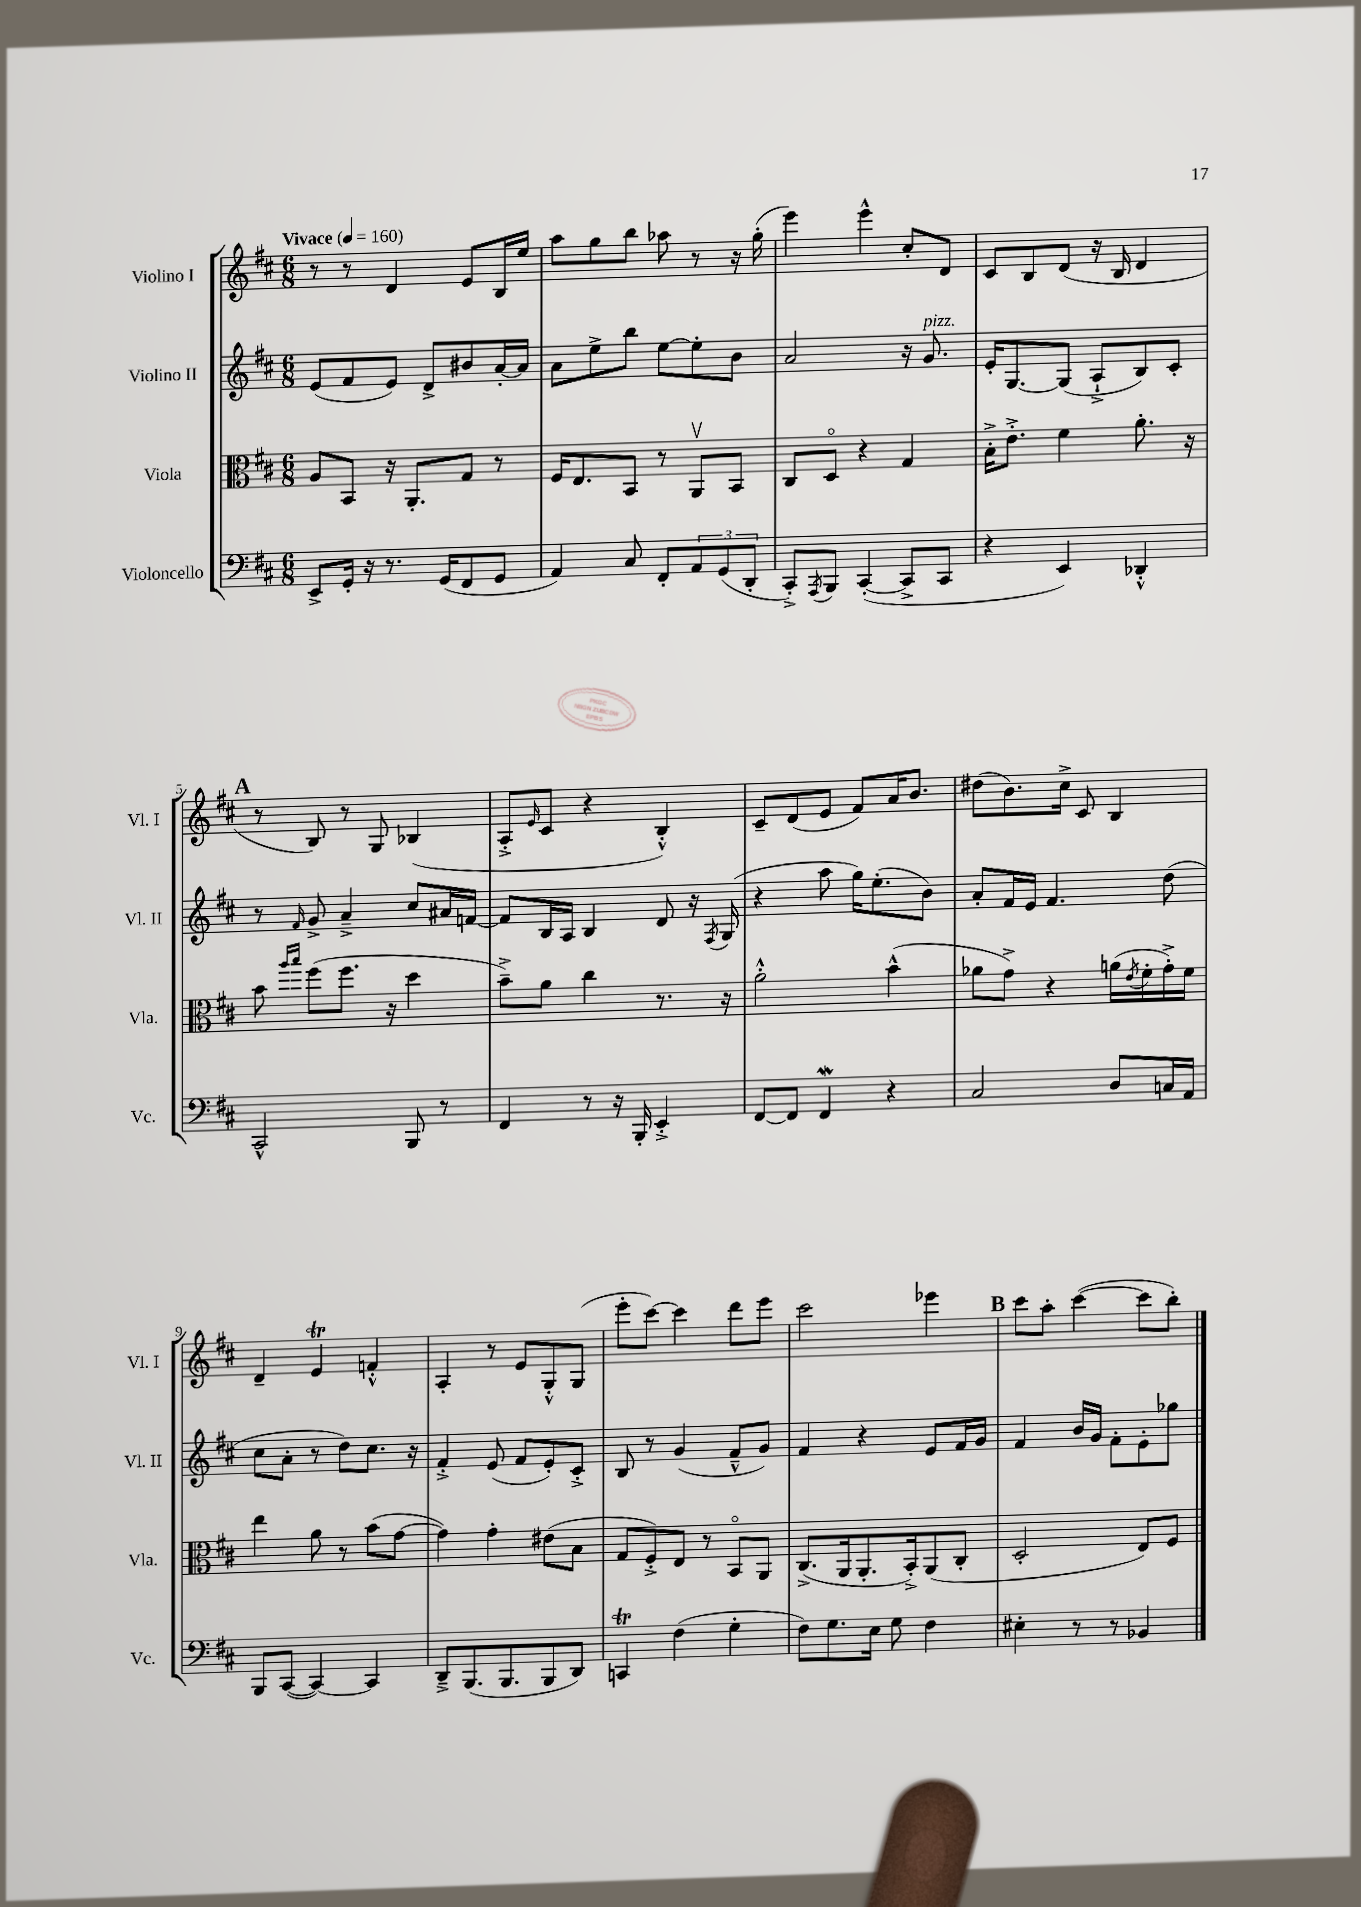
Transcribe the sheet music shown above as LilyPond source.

<<
\new StaffGroup <<
\new Staff = "s0" \with { instrumentName = "Violino I" shortInstrumentName = "Vl. I" } {
    \clef treble \key d \major \numericTimeSignature \time 6/8 \tempo "Vivace" 4 = 160
    r8 r8 d'4 e'8 b16 e''16 |
    a''8 g''8 b''8 aes''8 r8 r16 g''16-.( |
    e'''4) e'''4-^ cis''8-. d'8 |
    cis'8 b8 d'8( r16 b16 d'4 |
    \mark \markup { \bold "A" } r8 b8) r8 g8 bes4( |
    a8-.-> \grace { e'16 } cis'8 r4 b4-.-^) |
    cis'8-- d'8( e'8 fis'8) a'16 b'8. |
    dis''8( b'8.) cis''16-> cis'8 b4 |
    d'4-- e'4\trill f'4-.-^ |
    a4-. r8 e'8 g8-.-^ g8( |
    e'''8-. cis'''8~) cis'''4 d'''8 e'''8 |
    cis'''2 ees'''4 |
    \mark \markup { \bold "B" } cis'''8 a''8-. cis'''4~( cis'''8 b''8-.) \bar "|." |
}
\new Staff = "s1" \with { instrumentName = "Violino II" shortInstrumentName = "Vl. II" } {
    \clef treble \key d \major \numericTimeSignature \time 6/8
    e'8( fis'8 e'8) d'8-> bis'8 a'16~-. a'16 |
    a'8 e''8-> b''8 e''8~ e''8-. b'8 |
    a'2 r16 g'8.^\markup { \italic "pizz." } |
    e'16-. g8.~ g8( a8-!-> b8) cis'8-. |
    \mark \markup { \bold "A" } r8 \grace { fis'16 } g'8-> a'4---> cis''8 ais'16 f'16~ |
    f'8 b16 a16 b4 d'8 r16 \acciaccatura { fis8 } g16( |
    r4 a''8 g''16) e''8.-.( b'8) |
    a'8-. fis'16 e'16 fis'4. d''8( |
    cis''8 a'8-. r8 d''8) cis''8. r16 |
    fis'4-.-> e'8( fis'8 e'8-.) cis'8-.-> |
    b8 r8 g'4( fis'8---^ g'8) |
    fis'4 r4 e'8 fis'16 g'16 |
    \mark \markup { \bold "B" } fis'4 b'16 g'16 fis'8-. e'8-. ges''8 \bar "|." |
}
\new Staff = "s2" \with { instrumentName = "Viola" shortInstrumentName = "Vla." } {
    \clef alto \key d \major \numericTimeSignature \time 6/8
    a8 b,8 r16 a,8.-. g8 r8 |
    fis16 e8. b,8 r8 a,8\upbow b,8 |
    cis8 d8\flageolet r4 g4 |
    b16-.-> e'8.-.-> fis'4 a'8.-. r16 |
    \mark \markup { \bold "A" } b'8 \grace { a''16 b''16 } fis''8( fis''8. r16 d''4 |
    b'8--->) a'8 cis''4 r8. r16 |
    a'2-.-^ b'4-^( |
    aes'8 g'8->) r4 a'16( \acciaccatura { e'8 } fis'16-. g'16-.->) fis'16 |
    e''4 a'8 r8 b'8( g'8~ |
    g'4) g'4-. eis'8( b8 |
    g8 fis8-.->) e8 r8 b,8\flageolet a,8 |
    cis8.->( a,16 a,8.-. b,16-.->) a,8( cis8-. |
    \mark \markup { \bold "B" } d2-. e8) fis8 \bar "|." |
}
\new Staff = "s3" \with { instrumentName = "Violoncello" shortInstrumentName = "Vc." } {
    \clef bass \key d \major \numericTimeSignature \time 6/8
    e,8-> g,16-. r16 r8. g,16( fis,8 g,8 |
    a,4) cis8 fis,8-. \tuplet 3/2 { a,8 g,8( d,8-. } |
    cis,8-.->) \acciaccatura { a,,8 } b,,8 cis,4~-.( cis,8-> cis,8 |
    r4 e,4) des,4-.-^ |
    \mark \markup { \bold "A" } cis,2-^ b,,8 r8 |
    fis,4 r8 r16 b,,16-. e,4-.-> |
    fis,8~ fis,8 fis,4\mordent r4 |
    cis2 d8 c16 a,16 |
    b,,8 cis,8~( cis,4~) cis,4 |
    d,8---> b,,8.( b,,8. b,,8 d,8) |
    c,4\trill fis4( g4-. |
    fis8) g8. e16 g8 fis4 |
    \mark \markup { \bold "B" } eis4-. r8 r8 bes,4 \bar "|." |
}
>>
>>
